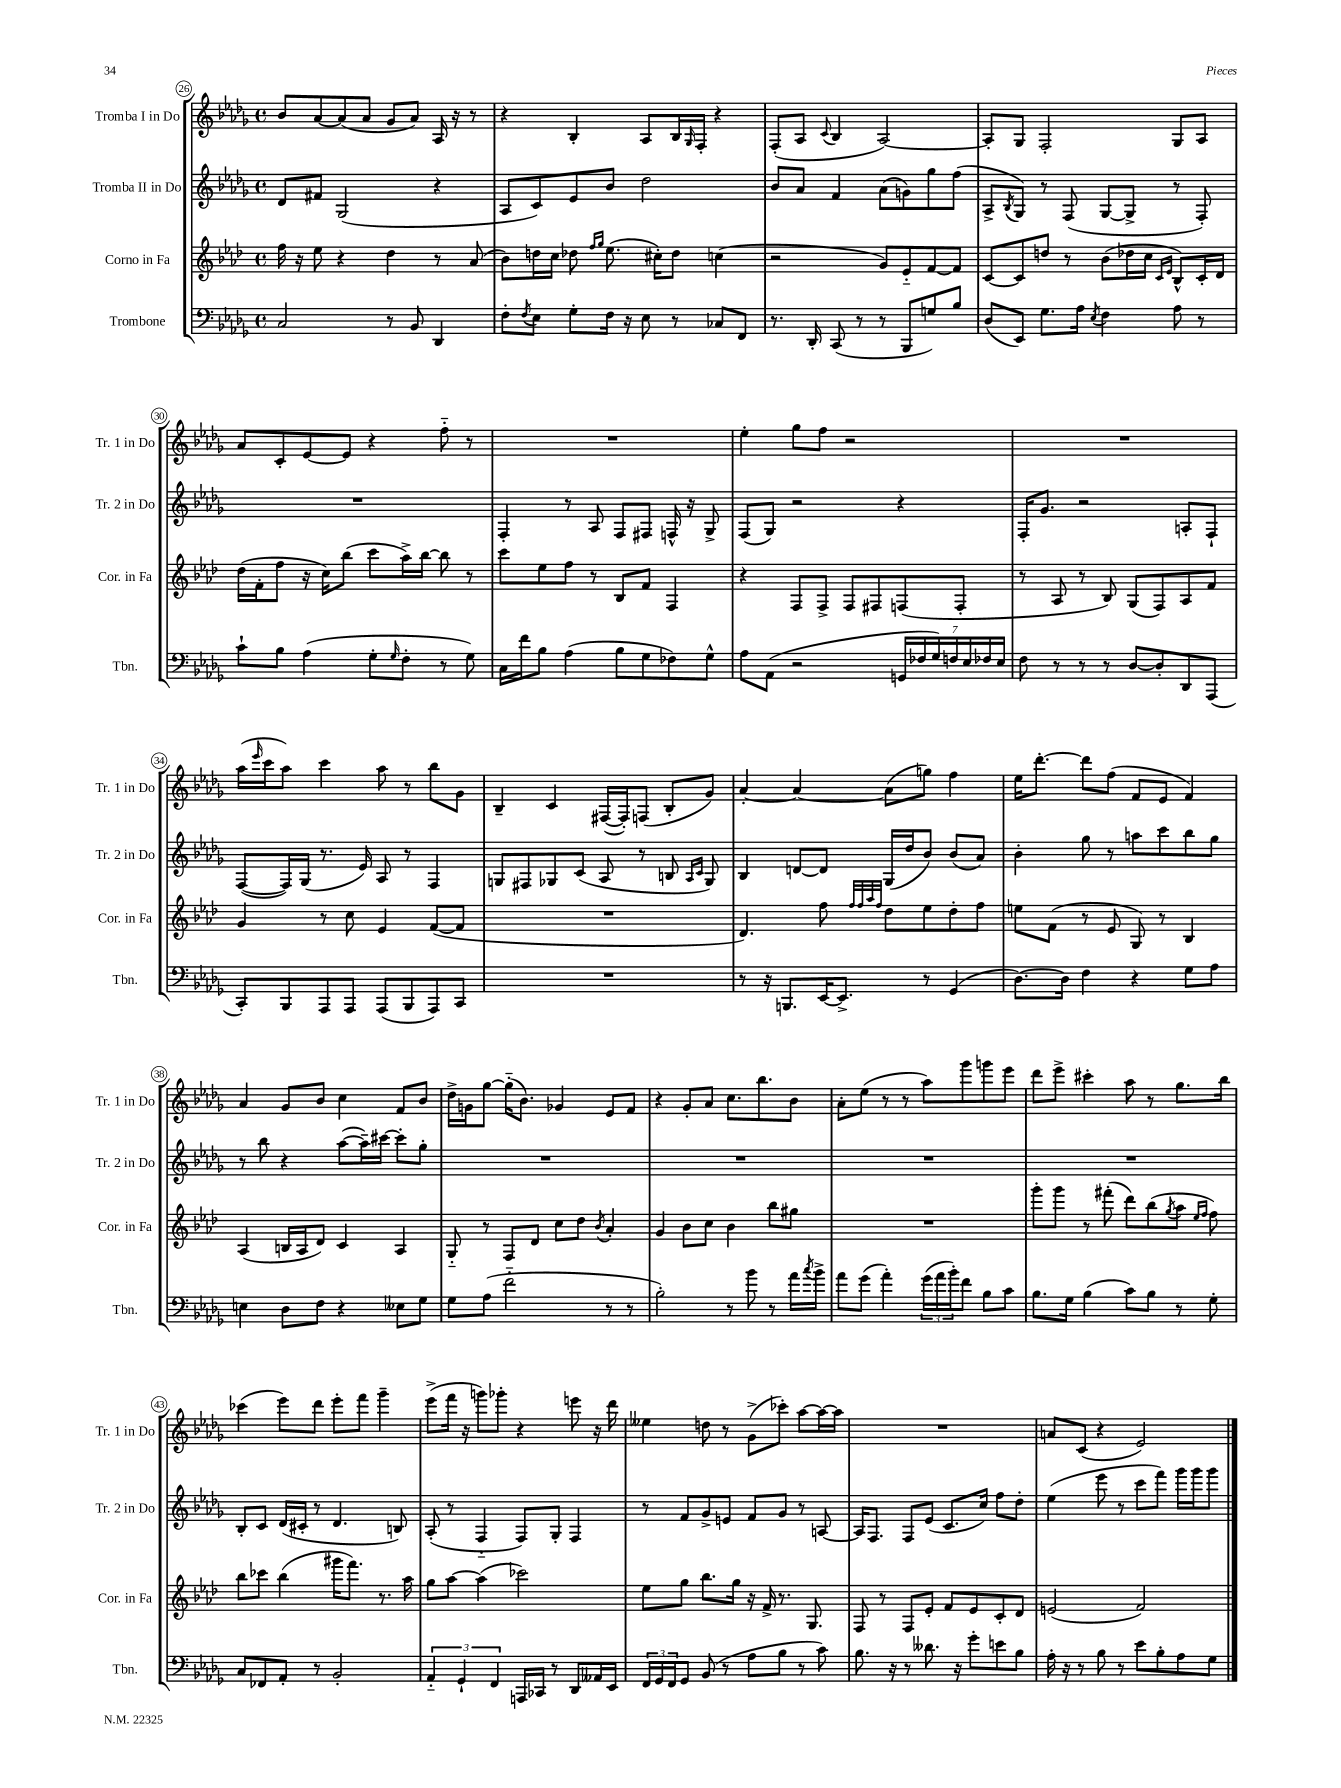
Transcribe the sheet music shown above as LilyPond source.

<<
\new StaffGroup <<
\new Staff = "s0" \with { instrumentName = "Tromba I in Do" shortInstrumentName = "Tr. 1 in Do" } {
    \clef treble \key des \major \defaultTimeSignature \time 4/4
    bes'8 aes'8~ aes'8( aes'8 ges'8 aes'8) aes16 r16 r8 |
    r4 bes4-. aes8 bes16 \grace { ges16 } f16-. r4 |
    f8-.( aes8 \appoggiatura { c'8 } bes4 aes2~) |
    aes8-. ges8 f2-. ges8 aes8 |
    aes'8 c'8-. ees'8~ ees'8 r4 f''8-_ r8 |
    R1 |
    ees''4-. ges''8 f''8 r2 |
    R1 |
    aes''16( \grace { ees'''16 } c'''16 aes''8) c'''4 aes''8 r8 bes''8 ges'8 |
    bes4-- c'4 fis16~( fis16-.) f8( bes8-. ges'8) |
    aes'4~-. aes'4~ aes'8( g''8) f''4 |
    ees''16 des'''8.~-. des'''8 f''8( f'8 ees'8 f'4) |
    aes'4 ges'8 bes'8 c''4 f'8 bes'8 |
    des''16-> g'16 ges''8~ ges''16-_( bes'8.) ges'4 ees'8 f'8 |
    r4 ges'8-. aes'8 c''8. bes''8. bes'8 |
    aes'8-. ees''8( r8 r8 aes''8) ges'''8 g'''8 ees'''8 |
    des'''8 ees'''8-> cis'''4-. aes''8 r8 ges''8. bes''16 |
    ces'''4( ees'''8) des'''8 ees'''8-. f'''8 ges'''4-- |
    ees'''8->( f'''16 r16 g'''8) ges'''8-. r4 e'''8 r16 des'''16 |
    eeses''4 d''8 r8 ges'8->( ces'''8-.) aes''8~ aes''16~ aes''16 |
    R1 |
    a'8 c'8( r4 ees'2) \bar "|." |
}
\new Staff = "s1" \with { instrumentName = "Tromba II in Do" shortInstrumentName = "Tr. 2 in Do" } {
    \clef treble \key des \major \defaultTimeSignature \time 4/4
    des'8 fis'8 ges2( r4 |
    aes8 c'8) ees'8 bes'8 des''2 |
    bes'8 aes'8 f'4 aes'8( g'8) ges''8 f''8( |
    aes8-> \acciaccatura { bes8 } ges8) r8 f8( ges8~ ges8-> r8 f8-.) |
    R1 |
    f4-. r8 aes8 f8 fis8 f16-^ r16 ges8-> |
    f8( ges8) r2 r4 |
    f16-. ges'8. r2 a8-. f8-! |
    f8~( f16) ges16( r8. ees'16) aes8 r8 f4 |
    g8 fis8 ges8 c'8( aes8 r8 b8 \grace { aes16 c'16 } ges8) |
    bes4 d'8~ d'8 ges16( des''16 bes'8) bes'8( aes'8) |
    bes'4-. ges''8 r8 a''8 c'''8 bes''8 ges''8 |
    r8 bes''8 r4 aes''8~( aes''16--) cis'''16~ cis'''8-. ges''8-. |
    R1 |
    R1 |
    R1 |
    R1 |
    bes8-. c'8 des'16( cis'16-. r8 des'4. b8) |
    aes8-.( r8 f4-_ f8) ges8-. f4 |
    r8 f'8 ges'8-> e'8 f'8 ges'8 r8 a8~ |
    a16 f8. f8 ees'8( c'8. c''16) f''8 des''8-. |
    ees''4( ees'''8 r8 c'''8 f'''8) ges'''16 ges'''16 ges'''8 \bar "|." |
}
\new Staff = "s2" \with { instrumentName = "Corno in Fa" shortInstrumentName = "Cor. in Fa" } {
    \clef treble \key aes \major \defaultTimeSignature \time 4/4
    f''16 r16 ees''8 r4 des''4 r8 aes'8( |
    bes'8) d''16 c''16 des''8 \grace { f''16 g''16 } ees''8.( cis''16-.) des''8 c''4( |
    r2 g'8) ees'8-_ f'8~ f'8 |
    c'8~ c'8 d''8 r8 bes'8( des''16 c''16 \grace { c'16 ees'16 } bes8-^) c'16-. des'16 |
    des''16( f'16-. f''8 r16 c''16) bes''8( c'''8 aes''16->) bes''16~ bes''8 r8 |
    c'''8 ees''8 f''8 r8 bes8 f'8 f4 |
    r4 f8 f8-> f8 fis8 f8( f8-. |
    r8 aes8 r8 bes8) g8( f8) aes8 f'8 |
    g'4 r8 c''8 ees'4 f'8~( f'8 |
    R1 |
    des'4.) f''8 \grace { f''32 f''32 aes''32 f''32 } des''8 ees''8 des''8-. f''8 |
    e''8 f'8( r8 ees'8 g8) r8 bes4 |
    aes4( b16 aes16 des'8) c'4 aes4 |
    g8-_ r8 f8 des'8 c''8 des''8 \acciaccatura { bes'8 } aes'4-. |
    g'4 bes'8 c''8 bes'4 bes''8 gis''8 |
    R1 |
    g'''8-. g'''8 r8 fis'''8-.( des'''8) bes''8( \acciaccatura { g''8 } aes''8 \grace { ees''16 f''16 } f''8) |
    bes''8 ces'''8 bes''4( gis'''16 f'''8.) r8. aes''16 |
    g''8 aes''8~ aes''4( ces'''2) |
    ees''8 g''8 bes''8. g''16 r16 f'16-> r8. g8. |
    f8 r8 f8 ees'8-. f'8 ees'8 c'8-. des'8 |
    e'2( f'2) \bar "|." |
}
\new Staff = "s3" \with { instrumentName = "Trombone" shortInstrumentName = "Tbn." } {
    \clef bass \key des \major \defaultTimeSignature \time 4/4
    c2 r8 bes,8 des,4 |
    f8-. \acciaccatura { f8 } ees8 ges8-. f16 r16 ees8 r8 ces8 f,8 |
    r8. des,16-. c,8( r8 r8 bes,,8 g8) bes8 |
    des8( ees,8) ges8. aes16 \acciaccatura { ees8 } f4 aes8 r8 |
    c'8-! bes8 aes4( ges8-. \grace { ges16 } f8-. r8 ges8) |
    c16 f'16 bes8 aes4( bes8 ges8 fes8) ges8-^ |
    aes8 aes,8( r2 \tuplet 7/4 { g,16 fes16 ges16) f16 ees16 fes16 ees16 } |
    f8 r8 r8 r8 des8~ des8-. des,8 aes,,8( |
    c,8-.) bes,,8 aes,,8 aes,,8 aes,,8( bes,,8 aes,,8) c,8 |
    R1 |
    r8 r16 b,,8. ees,16~ ees,8.-> r8 ges,4( |
    des8.~) des16 f4 r4 ges8 aes8 |
    e4 des8 f8 r4 eeses8 ges8 |
    ges8 aes8( f'2-_ r8 r8 |
    bes2-.) r8 bes'8 r8 aes'16 \acciaccatura { c''8 } bes'16-> |
    aes'8 ges'8( aes'4-.) \tuplet 3/2 { ges'16( aes'16 bes'16-.) } f'8 bes8 c'8 |
    bes8. ges16 bes4( c'8) bes8 r8 ges8-. |
    c8 fes,8 aes,8-. r8 bes,2-. |
    \tuplet 3/2 { aes,4-_ ges,4-! f,4 } a,,16 ces,16 r8 des,8 aeses,16 ees,16 |
    \tuplet 3/2 { f,16 ges,16 f,16 } ges,8 bes,8( r8 aes8 bes8 r8 c'8) |
    bes8. r16 r8 deses'8. r16 ges'8-. e'8 bes8 |
    aes16-. r16 r8 bes8 r8 ees'8 bes8-. aes8 ges8 \bar "|." |
}
>>
>>
\layout { \context { \Score currentBarNumber = #26 \override BarNumber.stencil = #(make-stencil-circler 0.1 0.3 ly:text-interface::print) } }
